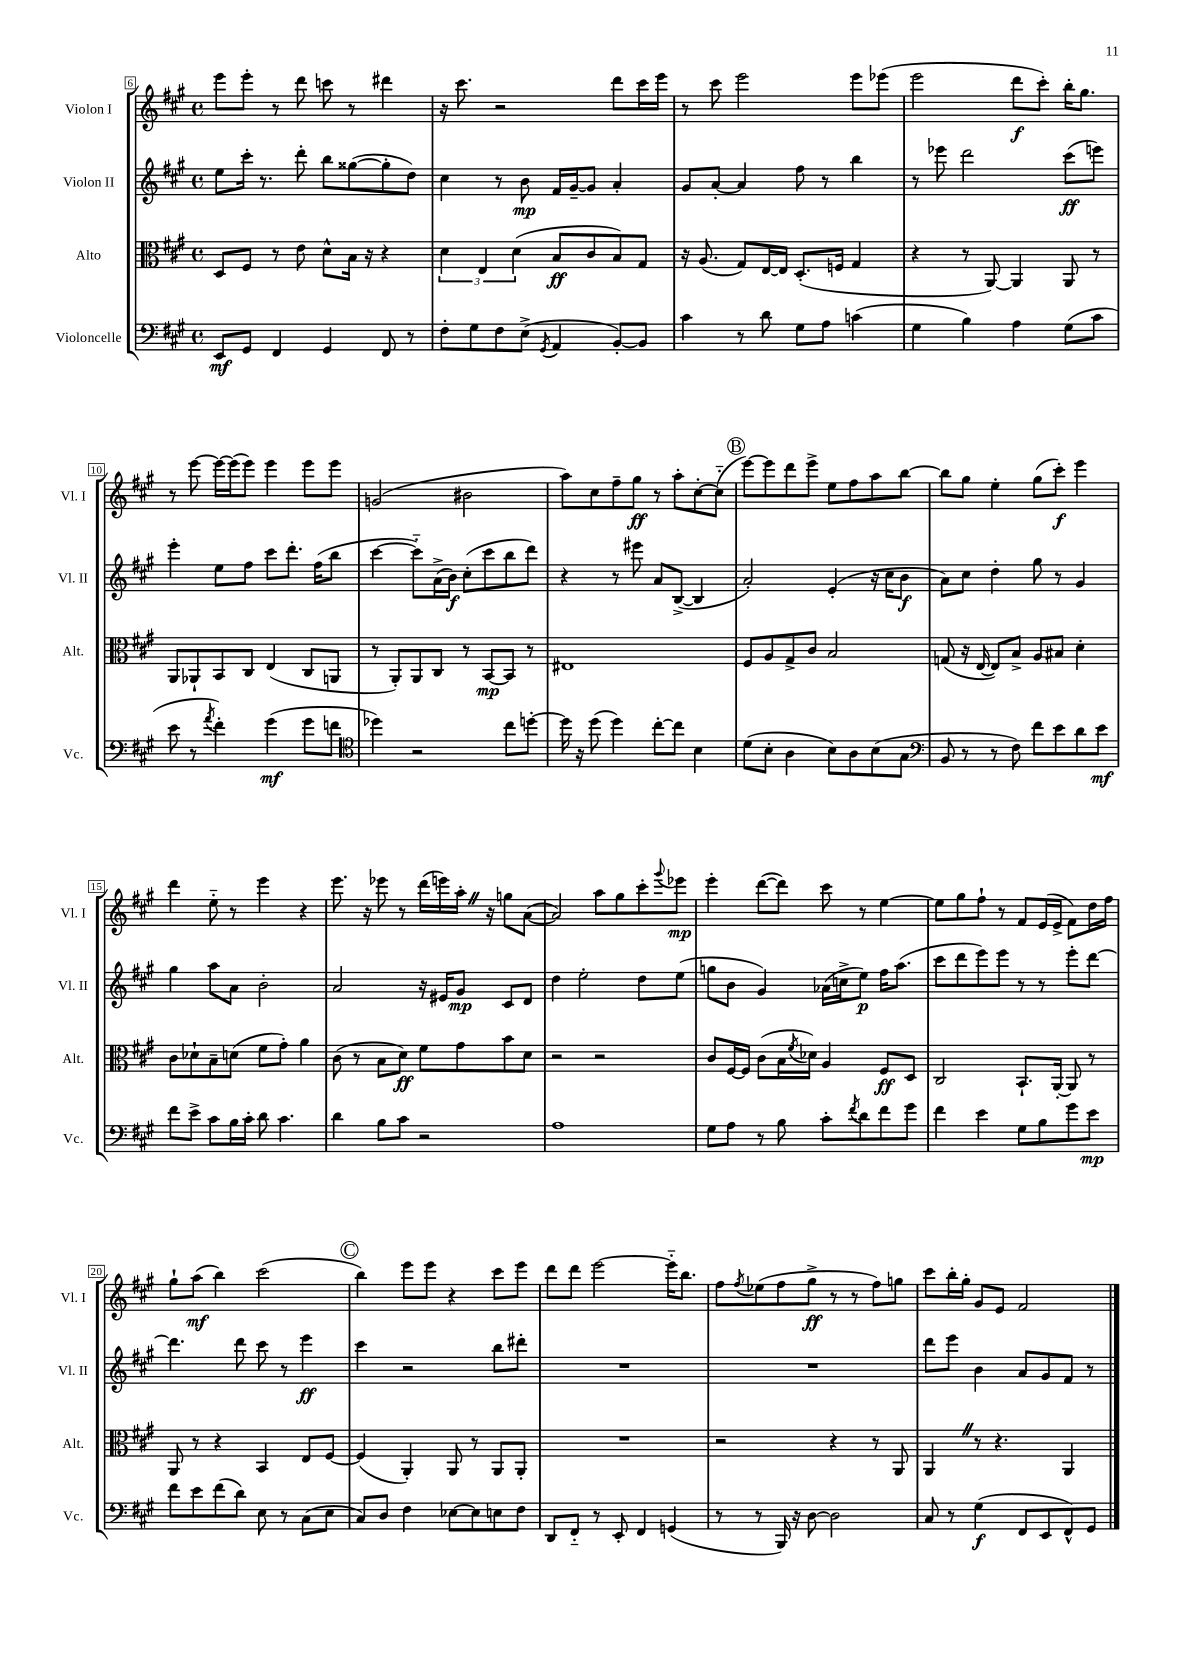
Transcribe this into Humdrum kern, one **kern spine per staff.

**kern	**kern	**kern	**kern
*staff4	*staff3	*staff2	*staff1
*clefF4	*clefC3	*clefG2	*clefG2
*k[f#c#g#]	*k[f#c#g#]	*k[f#c#g#]	*k[f#c#g#]
*M4/4	*M4/4	*M4/4	*M4/4
*met(c)	*met(c)	*met(c)	*met(c)
8EE/L	8D/L	8ee\L	8eee\L
8GG#/J	8F#/J	16ccc#'\Jk	8eee'\J
.	.	8.r	.
4FF#/	8r	.	8r
.	8e\	8ddd'\	8ddd\
4GG#/	8d^^\L	8bb\L	8ccc\
.	16B\Jk	([8gg##\	8r
.	16r	.	.
8FF#/	4r	8gg##'\]	4ddd#\
8r	.	8dd\J)	.
=	=	=	=
8F#'\L	6d\	4cc#\	16r
.	.	.	8.ccc#\
8G#\	.	.	.
.	6E/	.	.
8F#\	.	8r	2r
.	(6d\	.	.
(8E^\J	.	8b\	.
8qGG#/	.	.	.
4AA/	8B/L	16f#/LL	.
.	.	[16g#~/J	.
.	8c#/	8g#/]J	.
[8BB'/L)	8B/)	4a'/	8ddd\L
8BB/]J	8G#/J	.	16ccc#\L
.	.	.	16eee\JJ
=	=	=	=
4c#\	16r	8g#/L	8r
.	(8.A/	.	.
.	.	[8a'/J	8ccc#\
8r	8G#/L)	4a/]	2eee\
8d\	[16E/L	.	.
.	16E/]JJ	.	.
8G#\L	(8.D'/L	8ff#\	.
8A\J	.	8r	.
.	16F/Jk	.	.
(4c\	4G#/	4bb\	8eee\L
.	.	.	(8eee-\J
=	=	=	=
4G#\	4r	8r	2eee\
.	.	8eee-\	.
4B\)	8r	2ddd\	.
.	[8AA/)	.	.
4A\	4AA/]	.	8ddd\L
.	.	.	8ccc#'\J)
(8G#\L	8AA/	(8ccc#\L	16bb'\LK
.	.	.	8.gg#\J
8c#\J	8r	8eee\J)	.
=	=	=	=
8e\	8AA/L	4eee'\	8r
8r	8AA-`/	.	[8eee\
8qa/	.	.	.
4f#'\)	8BB/	8ee\L	16eee\_LL
.	.	.	(16eee\]J
.	8C#/J	8ff#\J	8eee\J)
(4g#\	(4E/	8ccc#\L	4eee\
.	.	8.ddd'\J	.
8g#\L	8C#/L	.	8eee\L
.	.	(16ff#\LK	.
8f\J	8AA/J	8bb\J	8eee\J
=	=	=	=
*clefC4	*	*	*
4dd-\)	8r	[4ccc#\	(2g/
.	8AA'/L)	.	.
2r	8AA/	8ccc#'~\]L)	.
.	8C#/J	(16a^\L	.
.	.	16b\JJ)	.
.	8r	(8cc#'\L	2b#\
.	[8BB/L	8ccc#\	.
8cc#\L	8BB/]J	8bb\	.
[8dd'\J	8r	8ddd\J)	.
=	=	=	=
16dd\]	1E#	4r	8aa\L)
16r	.	.	.
(8dd\	.	.	8cc#\
4dd\)	.	8r	8ff#~\
.	.	8eee#\	8gg#\J
[8cc#'\L	.	8a/L	8r
8cc#\]J	.	([8B^/J	8aa'\L
4B\	.	4B/]	[8cc#'\
.	.	.	(8cc#'~\]J
=	=	=	=
(8d\L	8F#/L	2a'/)	[8eee\L)
8B'\J	8A/	.	8eee\]
4A\	8G#^/	.	8ddd\
.	8c#/J	.	8eee^\J
8B\L)	2B/	(4e'/	8ee\L
8A\	.	.	8ff#\
(8B\	.	16r	8aa\
.	.	16cc#\LK	.
8G#\J	.	8b\J	[8bb\J
=	=	=	=
*clefF4	*	*	*
8BB/	(8G/	8a\L)	8bb\]L
8r	16r	8cc#\J	8gg#\J
.	[16E/	.	.
8r	8E/]L)	4dd'\	4ee'\
8F#\)	8B^/J	.	.
8f#\L	8A/L	8gg#\	(8gg#\L
8e\	8B#/J	8r	8ccc#'\J)
8d\	4d'\	4g#/	4eee\
8e\J	.	.	.
=	=	=	=
8f#\L	8c#\L	4gg#\	4ddd\
8e^\J	8d-`\	.	.
8c#\L	8B~\	8aa\L	8ee'~\
16B\L	(8d\J	8a\J	8r
16c#'\JJ	.	.	.
8d\	8f#\L	2b'\	4eee\
4.c#\	8g#'\J)	.	.
.	4a\	.	4r
=	=	=	=
4d\	(8c#\	2a/	8.eee\
.	8r	.	.
.	.	.	16r
8B\L	8B\L	.	8eee-\
8c#\J	8d\J)	.	8r
2r	8f#\L	16r	(16ddd\LL
.	.	16e#/LK	16eee\)
.	8g#\	8g#/J	16aa'\JJ
.	.	.	16r
.	8b\	8c#/L	8gg\L
.	8d\J	8d/J	([8a\J
=	=	=	=
1A	2r	4dd\	2a/])
.	.	2ee'\	.
.	2r	.	8aa\L
.	.	.	8gg#\
.	.	8dd\L	8ccc#'\
.	.	.	8qqggg#/
.	.	(8ee\J	8eee-\J
=	=	=	=
8G#\L	8c#/L	8gg\L	4eee'\
8A\J	[16F#/L	8b\J	.
.	16F#/]JJ	.	.
8r	(8c#\L	4g#/)	([8ddd\L
8B\	16B\L	.	8ddd\]J)
.	8qf#/	.	.
.	16d-\JJ)	.	.
8c#'\L	4A/	(16a-\LL	8ccc#\
.	.	16cc^\J	.
8qf#/	.	.	.
8d\	.	8ee\J)	8r
8f#\	8F#/L	16ff#\LK	[4ee\
.	.	(8.aa\J	.
8g#\J	8D/J	.	.
=	=	=	=
4f#\	2C#/	8ccc#\L	8ee\]L
.	.	8ddd\	8gg#\
4e\	.	8eee\)	8ff#`\J
.	.	8eee\J	8r
8G#\L	8.BB`/L	8r	8f#/L
8B\	.	8r	(16e/L
.	[16AA'/Jk	.	16e^/JJ
8g#\	8AA/]	8eee'\L	8f#\L)
8e\J	8r	[8ddd\J	16dd\L
.	.	.	16ff#\JJ
=	=	=	=
8f#\L	8AA/	4.ddd\]	8gg#`\L
8e\	8r	.	(8aa\J
(8f#\	4r	.	4bb\)
8d\J)	.	8ddd\	.
8E\	4BB/	8ccc#\	(2ccc#\
8r	.	8r	.
(8C#\L	8E/L	4eee\	.
8E\J	[8F#/J	.	.
=	=	=	=
8C#/L)	(4F#/]	4ccc#\	4bb\)
8D/J	.	.	.
4F#\	4AA'/)	2r	8eee\L
.	.	.	8eee\J
[8E-\L	8AA/	.	4r
8E-\]	8r	.	.
8E\	8AA/L	8bb\L	8ccc#\L
8F#\J	8AA'/J	8ddd#'\J	8eee\J
=	=	=	=
8DD/L	1r	1r	8ddd\L
8FF#'~/J	.	.	8ddd\J
8r	.	.	[2eee\
8EE'/	.	.	.
4FF#/	.	.	.
(4GG/	.	.	16eee'~\]LK
.	.	.	8.bb\J
=	=	=	=
8r	2r	1r	8ff#\L
.	.	.	8qff#/
8r	.	.	(8ee-\
16BBB/)	.	.	8ff#\
16r	.	.	.
[8D\	.	.	8gg#^\J
2D\]	4r	.	8r
.	.	.	8r
.	8r	.	8ff#\L)
.	8AA/	.	8gg\J
=	=	=	=
8C#/	4AA/	8ddd\L	8ccc#\L
8r	.	8eee\J	16bb'\L
.	.	.	16gg#'\JJ
(4G#\	8r	4b\	8g#/L
.	4.r	.	8e/J
8FF#/L	.	8a/L	2f#/
8EE/	.	8g#/	.
8FF#^^/)	4AA/	8f#/J	.
8GG#/J	.	8r	.
==	==	==	==
*-	*-	*-	*-
